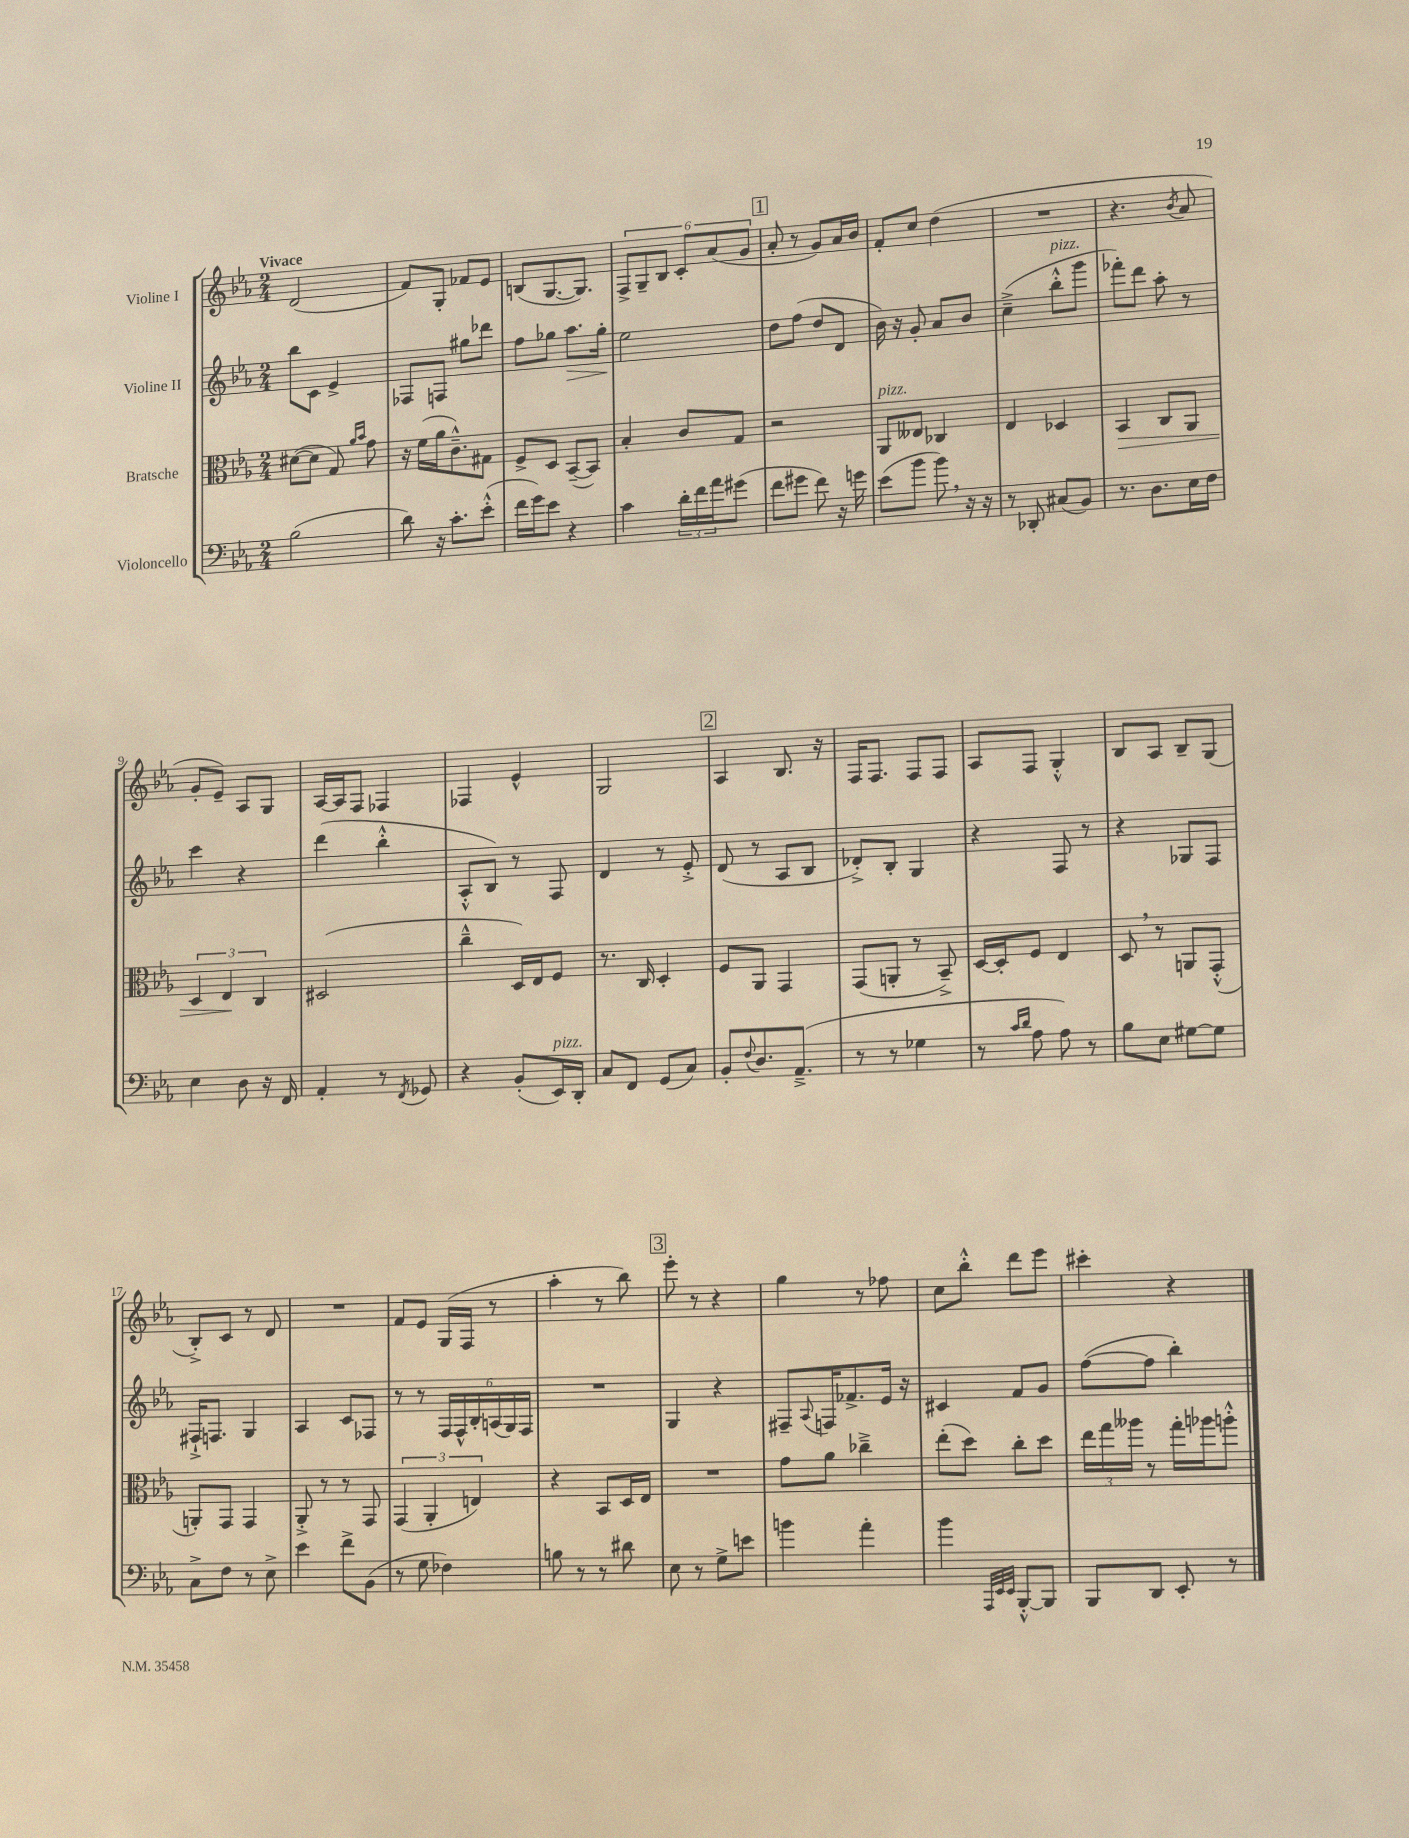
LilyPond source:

<<
\new StaffGroup <<
\new Staff = "s0" \with { instrumentName = "Violine I" } {
    \clef treble \key ees \major \numericTimeSignature \time 2/4 \tempo "Vivace"
    d'2( |
    f'8) g8-. fes'8 ees'8 |
    b8( g8.~ g8.) |
    \tuplet 6/4 { f8-> g8-- bes8 c'8-. aes'8( g'8 } |
    \mark \markup { \box "1" } aes'8-. r8 g'8) aes'16 bes'16 |
    f'8-. c''8 d''4( |
    R2 |
    r4. \acciaccatura { bes'8 } aes'8 |
    g'8-. ees'8--) aes8 g8 |
    aes16~ aes16 f8 fes4 |
    fes4 ees'4-^ |
    g2 |
    \mark \markup { \box "2" } aes4 bes8. r16 |
    f16 f8. f8 f8 |
    aes8 f8 g4-.-^ |
    bes8 aes8 bes8-- g8( |
    bes8-.->) c'8 r8 d'8 |
    R2 |
    f'8 ees'8 g16( f16 r8 |
    aes''4-. r8 bes''8) |
    \mark \markup { \box "3" } ees'''8-. r8 r4 |
    g''4 r8 fes''8 |
    c''8 bes''8-.-^ d'''8 ees'''8 |
    cis'''4-. r4 \bar "|." |
}
\new Staff = "s1" \with { instrumentName = "Violine II" } {
    \clef treble \key ees \major \numericTimeSignature \time 2/4
    bes''8 c'8 ees'4-> |
    fes8 f8 gis''8 des'''8 |
    f''8 ges''8 aes''8.\> ges''16-. |
    ees''2\! |
    \mark \markup { \box "1" } d''8 f''8( d''8 d'8 |
    bes'16) r16 g'8-. aes'8 bes'8 |
    c''4--->( bes''8-.-^^\markup { \italic "pizz." } g'''8 |
    fes'''8-.) d'''8 aes''8-. r8 |
    c'''4 r4 |
    d'''4( bes''4-.-^ |
    aes8-.-^ bes8) r8 f8 |
    d'4 r8 ees'8-.-> |
    \mark \markup { \box "2" } d'8( r8 aes8 bes8 |
    des'8-.->) bes8-. g4 |
    r4 f8 r8 |
    r4 ges8 f8 |
    fis16-!-> f8. g4 |
    aes4 c'8 fes8 |
    r8 r8 \tuplet 6/4 { f16 f16-^ bes16-. a16( g16) f16 } |
    R2 |
    \mark \markup { \box "3" } g4 r4 |
    fis8-- \appoggiatura { aes8 } f16 fes'8.-> ees'16 r16 |
    cis'4 f'8 g'8 |
    f''8~( f''8 bes''4-.) \bar "|." |
}
\new Staff = "s2" \with { instrumentName = "Bratsche" } {
    \clef alto \key ees \major \numericTimeSignature \time 2/4
    dis'8~( dis'8 g8) \grace { aes'16 bes'16 } g'8 |
    r16 f'16( aes'16 c'8.---^) gis8 |
    f8-> d8 bes,8~--( bes,8) |
    bes4-. c'8 g8 |
    \mark \markup { \box "1" } r2 |
    aes,8^\markup { \italic "pizz." } eeses8 ces4 |
    ees4 des4 |
    bes,4\> c8 aes,8 |
    \tuplet 3/2 { d4 ees4\! c4 } |
    dis2( |
    c''4---^ d16) ees16 f8 |
    r8. c16 d4-. |
    \mark \markup { \box "2" } f8 aes,8 g,4 |
    g,8( a,8-. r8 bes,8--->) |
    d16~ d16-. f8 ees4 |
    d8 \breathe r8 a,8 g,8-.-^( |
    a,8-.) g,8 g,4 |
    aes,8-.-> r8 r8 g,8 |
    \tuplet 3/2 { g,4( aes,4-. e4) } |
    r4 bes,8 d16 ees16 |
    \mark \markup { \box "3" } R2 |
    g'8 aes'8 ces''4---> |
    ees''8-.( d''8) c''8-. d''8 |
    \tuplet 3/2 { ees''16 g''16 aeses''16 } r8 g''16-. aes''16 a''8-.-^ \bar "|." |
}
\new Staff = "s3" \with { instrumentName = "Violoncello" } {
    \clef bass \key ees \major \numericTimeSignature \time 2/4
    bes2( |
    d'8) r16 c'8.-. ees'8-.-^( |
    f'16 g'16) ees'8 r4 |
    c'4 \tuplet 3/2 { d'16-. f'16 aes'16 } gis'8( |
    \mark \markup { \box "1" } f'8 gis'8 f'8) r16 g'16 |
    ees'8( bes'8 bes'8) \breathe r16 r16 |
    r8 des,8-. cis8( bes,8) |
    r8. d8. ees16 f16 |
    ees4 d8 r16 f,16 |
    aes,4-. r8 \acciaccatura { f,8 } ges,8 |
    r4 bes,8-.( ees,16^\markup { \italic "pizz." }) d,16-. |
    c8 f,8 g,8( c8) |
    \mark \markup { \box "2" } bes,8-. \appoggiatura { f8 } d8. aes,8.--->( |
    r8 r8 ges4 |
    r8 \grace { c'16 d'16 } aes8 aes8) r8 |
    bes8 ees8 gis8~ gis8 |
    c8-> f8 r8 ees8-> |
    ees'4 f'8-> bes,8( |
    r8 g8 fes4) |
    b8 r8 r8 dis'8 |
    \mark \markup { \box "3" } ees8 r8 g8-> e'8 |
    b'4 aes'4-. |
    bes'4 \grace { aes,,32 ees,32 ees,32 } bes,,8~-.-^ bes,,8 |
    bes,,8 d,8 ees,8-. r8 \bar "|." |
}
>>
>>
